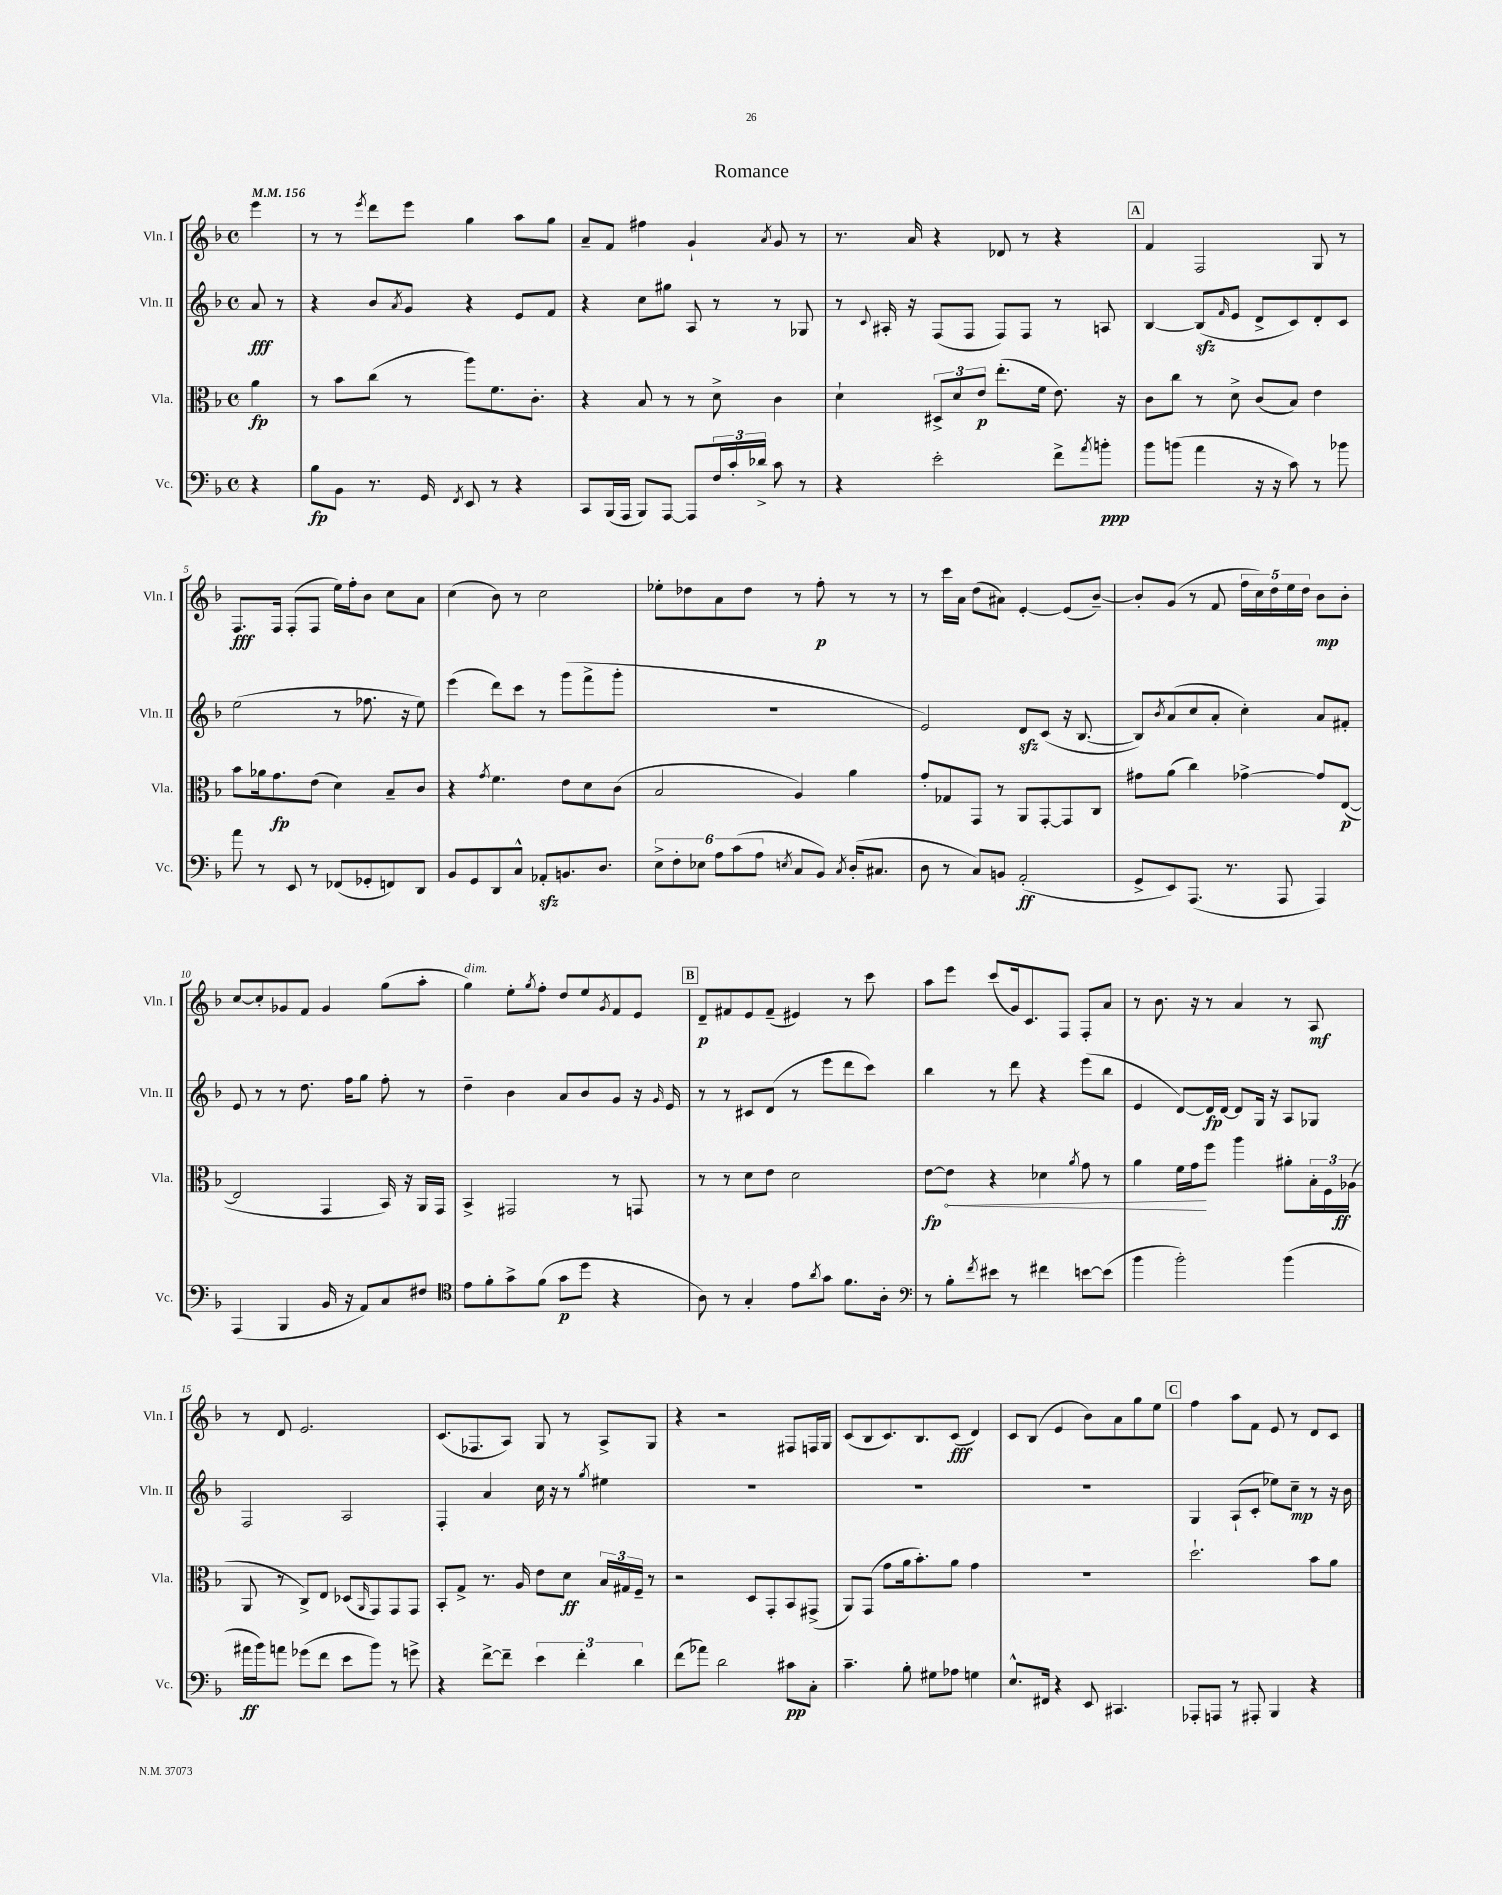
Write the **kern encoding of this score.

**kern	**kern	**kern	**kern
*staff4	*staff3	*staff2	*staff1
*clefF4	*clefC3	*clefG2	*clefG2
*k[b-]	*k[b-]	*k[b-]	*k[b-]
*M4/4	*M4/4	*M4/4	*M4/4
*met(c)	*met(c)	*met(c)	*met(c)
*MM156	*MM156	*MM156	*MM156
4r	4a	8a	4eee
.	.	8r	.
=	=	=	=
8B-	8r	4r	8r
8BB-	8b-	.	8r
.	.	.	8qeee
8.r	(8cc	8b-	8ddd
.	.	8qa	.
.	8r	8g	8eee
16GG	.	.	.
8qFF	.	.	.
8EE	8aa)	4r	4gg
8r	8.f	.	.
4r	.	8e	8aa
.	8.c'	.	.
.	.	8f	8gg
=	=	=	=
8CC	4r	4r	8a~
(16BBB-	.	.	8f
16AAA	.	.	.
8BBB-)	8B-	8cc	4ff#
[8AAA	8r	8gg#	.
8AAA]	8r	8A	4g`
24F	8d^	8r	.
24c'	.	.	.
24d-^	.	.	.
.	.	.	8qa
8c	4c	8r	8g
8r	.	8G-	8r
=	=	=	=
4r	4d`	8r	8.r
.	.	8qqc	.
.	.	16A#'	.
.	.	16r	16a
2e'	12D#^	(8F	4r
.	12d	.	.
.	.	8F	.
.	12e	.	.
.	(8.ee'	8F)	8d-
.	.	8F	8r
.	16f	.	.
8f^	8.e)	8r	4r
8qa	.	.	.
8b'	.	8A	.
.	16r	.	.
=	=	=	=
8b-	8c	[4B-	4f
(8b	8cc	.	.
4a	8r	(8B-]	2F
.	.	16qqf	.
.	8d^	8e	.
16r	(8c	8d^	.
16r	.	.	.
8c)	8B-)	8c)	.
8r	4e	8d'	8G
8b-	.	8c	8r
=	=	=	=
8a	8b-	(2ee	8.F
8r	16a-	.	.
.	8.g	.	16F
8EE	.	.	(8F'
8r	(8e	.	8F
(8FF-	4d)	8r	16ee)
.	.	.	16ff'
8GG-'	.	8.ff-	8b-
8FF)	8B-~	.	8cc
.	.	16r	.
8DD	8c	8ee)	8a
=	=	=	=
8BB-	4r	(4eee	(4cc
8GG	.	.	.
.	8qg	.	.
8DD	4.f	8ddd)	8b-)
8C^^	.	8ccc	8r
8AA-'	.	8r	2cc
8.BB	8e	(8ggg	.
.	8d	8fff^	.
8.D	.	.	.
.	(8c	8ggg'	.
=	=	=	=
12E^	2B-	1r	8ee-'
12F'	.	.	.
.	.	.	8dd-
12E-	.	.	.
12A	.	.	8a
(12c	.	.	.
.	.	.	8dd-
12A	.	.	.
8qE	.	.	.
8C	4A)	.	8r
8BB-)	.	.	8ff'
8qC	.	.	.
(16D'	4a	.	8r
8.C#	.	.	.
.	.	.	8r
=	=	=	=
8D	8g'	2e)	8r
8r	8G-	.	16ccc
.	.	.	16a
8C)	8GG	.	(8dd
8BB	8r	.	8a#)
(2AA'	8AA	8d	[4e'
.	[8GG'	(8c	.
.	8GG]	16r	(8e]
.	.	[8.B-	.
.	8C	.	[8b-~)
=	=	=	=
8GG^	8g#	8B-])	8b-']
.	.	8qb-	.
8EE)	(8a	(8a	(8g
(8.AAA	4cc)	8cc	8r
.	.	8a'	8f
8.r	.	.	.
.	[4g-^	4cc')	20ff
.	.	.	20cc)
.	.	.	20dd
8AAA	.	.	.
.	.	.	20ee
.	.	.	20dd
4AAA)	8g-]	8a	8b-
.	([8E	8f#'	8b-'
=	=	=	=
(4AAA	2E]	8e	[8cc
.	.	8r	8cc']
4BBB-	.	8r	8g-
.	.	8.dd	8f
16BB-	4GG	.	4g-
16r	.	16ff	.
8AA)	.	8gg	.
8C	16BB-)	8ff'	(8gg
.	16r	.	.
8F#	16AA	8r	8aa'
.	16GG	.	.
=	=	=	=
*clefC4	*	*	*
8e	4BB-^	4dd~	4gg)
8f'	.	.	.
8g^	2GG#	4b-	8ee'
.	.	.	8qgg
(8f	.	.	8ff'
8g	.	8a	8dd
8dd	.	8b-	8ee
.	.	.	8qg
4r	8r	8g	8f
.	8GG	16r	8e
.	.	16qqg	.
.	.	16e	.
=	=	=	=
8A)	8r	8r	8d~
8r	8r	8r	8f#
4G'	8d	8c#	8e
.	8e	(8d	(8f#~
8e	2d	8r	4e#)
8qa	.	.	.
8g	.	8eee	.
8.f	.	8ddd	8r
.	.	8ccc)	8ccc
16A'	.	.	.
=	=	=	=
*clefF4	*	*	*
8r	[8e	4bb-	8aa
8B-'	8e]	.	8eee
8qf	.	.	.
8e#	4r	8r	(8ccc
8r	.	8ddd	16g)
.	.	.	8.c
4f#	4d-	4r	.
.	.	.	8F
.	8qa	.	.
[8e	8g	(8eee	8F'
(8e]	8r	8bb-	8a
=	=	=	=
4b-	4a	4e	8r
.	.	.	8.b-
2b-')	16f	[8d)	.
.	16g	.	16r
.	8ff	16d]	8r
.	.	[16d	.
.	4aa	8d]	4a
.	.	16G	.
.	.	16r	.
(4b-	8a#'	8A	8r
.	24B-'	8G-	8A
.	24F	.	.
.	(24A-	.	.
=	=	=	=
16a#	8AA	2F	8r
16b-)	.	.	.
8a	8r	.	8d
(8g-	8C^)	.	2.e
8f	8E	.	.
8e	(8D-	2A	.
.	16qqAA	.	.
8b-)	8GG)	.	.
8r	8GG	.	.
8g^	8GG	.	.
=	=	=	=
4r	8BB-'	4F'	(8.c
.	8G^	.	.
.	.	.	8.F-
[8f^	8.r	4a	.
8f~]	.	.	8A)
.	16A	.	.
6e	8e	16cc	8G
.	.	16r	.
.	8d	8r	8r
6f'	.	.	.
.	.	8qgg	.
.	24B-	4ee#	8A^
.	24G#	.	.
6d	24F~	.	.
.	8r	.	8G
=	=	=	=
(8f	2r	1r	4r
8a-)	.	.	.
2d	.	.	2r
.	8D	.	.
.	8GG'	.	.
8c#	8BB-	.	8F#
8C'	(8GG#^	.	16F
.	.	.	16G
=	=	=	=
4.c~	8AA)	1r	(8c
.	(8GG	.	8B-
.	8g	.	8.c)
8B-'	16a	.	.
.	8.b-')	.	8.B-
8G#	.	.	.
8A-	8a	.	(8c
4G	4g	.	4d)
=	=	=	=
8.E^^	1r	1r	8c
.	.	.	(8B-
16FF#	.	.	.
4r	.	.	4e
8EE	.	.	8b-)
4.CC#	.	.	8a
.	.	.	8gg
.	.	.	8ee
=	=	=	=
8AAA-'	2.dd`	4G	4ff
8AAA	.	.	.
8r	.	(8A`	8aa
8AAA#'	.	8c'	8f
4BBB-	.	8ee-)	8e
.	.	8cc~	8r
4r	8b-	8r	8d
.	8a	16r	8c
.	.	16b-	.
==	==	==	==
*-	*-	*-	*-
